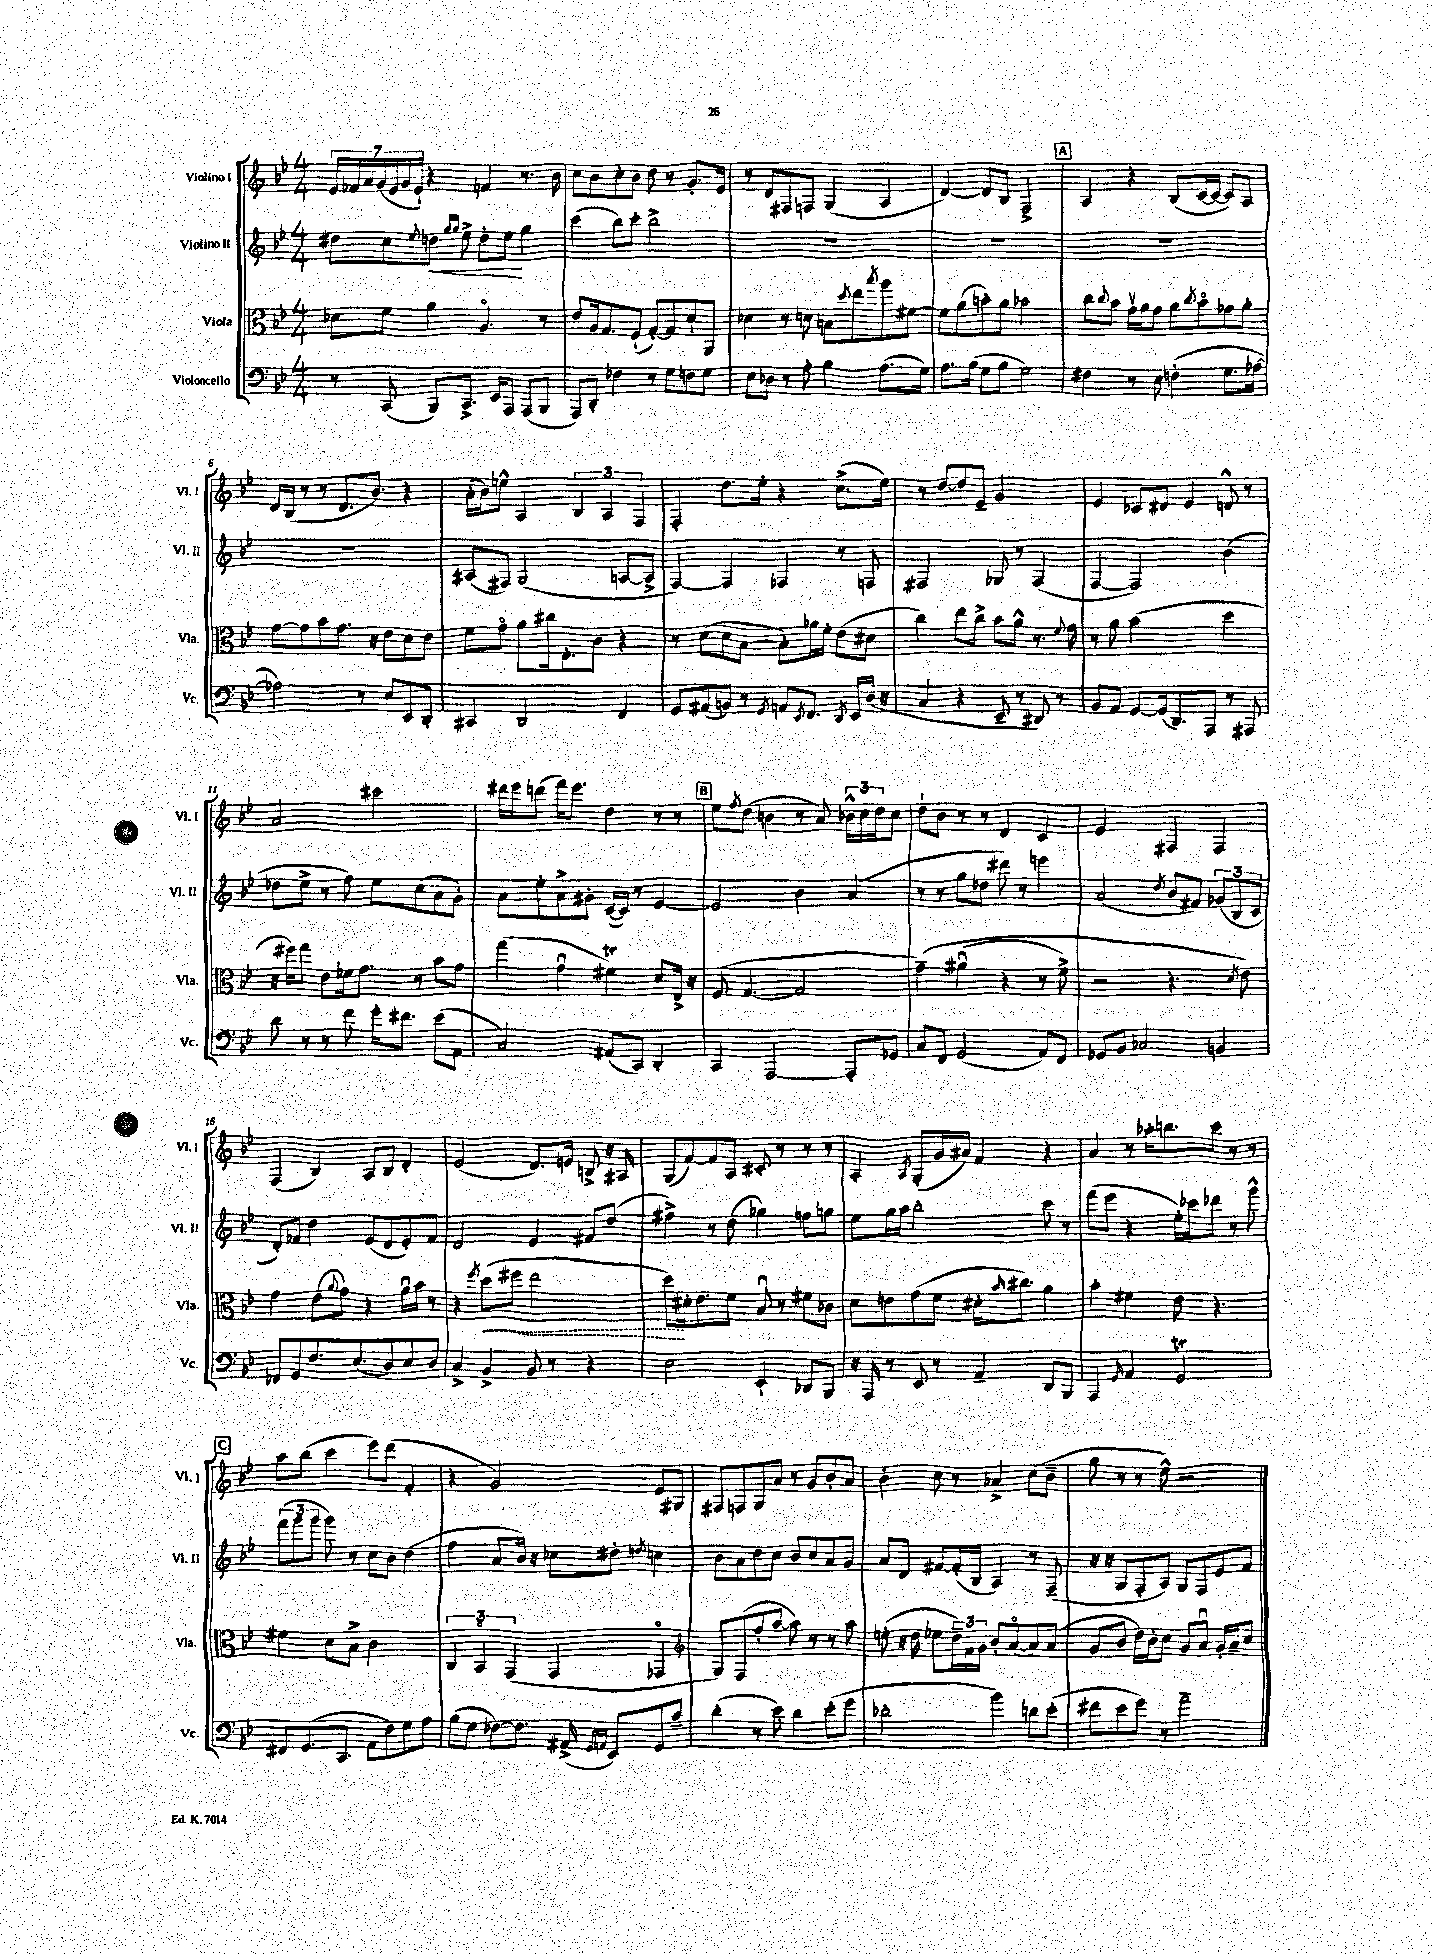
<<
\new StaffGroup <<
\new Staff = "s0" \with { instrumentName = "Violino I" shortInstrumentName = "Vl. I" } {
    \clef treble \key bes \major \numericTimeSignature \time 4/4
    \tuplet 7/4 { ees'16 fes'16 a'16 g'16( ees'16 g'16 ees'16-!) } r4 f'4 r8. bes'16 |
    c''8 bes'8 c''8-. bes'8 d''8 r8 g'8.-. ees'16 |
    r8 d'8 fis8 f8 g4( a4 |
    d'4~) d'8 bes8 f2-> |
    \mark \markup { \box "A" } a4 r4 bes8( c'16~ c'16~ c'8) a8 |
    d'16 bes16( r8 r8 d'8. bes'8.) r4 |
    a'16-.( bes'16) e''8-^ a4 \tuplet 3/2 { bes4 a4 f4 } |
    f4-. d''8. ees''16-. r4 c''8.->( ees''16) |
    r8 d''8~ d''8 ees'8-- g'2 |
    ees'4 ces'8 dis'8 ees'4 d'8-^ r8 |
    a'2 cis'''2 |
    dis'''16 ees'''16 d'''8( f'''16) ees'''8. d''4 r8 r8 |
    \mark \markup { \box "B" } ees''8 \acciaccatura { f''8 } d''8( b'4 r8 a'8) \tuplet 3/2 { bes'16-^ c''16 d''16 } c''8 |
    d''8-! bes'8 r8 r8 d'4 c'4 |
    ees'2 fis4 fis4 |
    f4( bes4) a8 bes8 d'4-. |
    ees'2( d'8.) e'16 b8-> r16 ais16 |
    g8( f'8~) f'8 a8 cis'8-. r8 r8 r8 |
    a4-. \acciaccatura { a8 } g8-.( g'16 ais'16) f'4 r4 |
    a'4 r8 aes''16-. b''8. c'''8 r8 r8 |
    \mark \markup { \box "C" } a''8 bes''8( c'''4 ees'''8) d'''8( f'4-. |
    r4 g'2) ees'8 gis8 |
    fis8 f8 g8 a'8 r8 g'8 bes'8-. a'8 |
    bes'4-. c''8 r8 aes'4-> c''8( bes'8-- |
    g''8 r8 r8 ees''8-^) r2 \bar "|." |
}
\new Staff = "s1" \with { instrumentName = "Violino II" shortInstrumentName = "Vl. II" } {
    \clef treble \key bes \major \numericTimeSignature \time 4/4
    dis''8 c''8 \appoggiatura { ees''8 } d''8\< \grace { g''16 g''16 } ees''8-> d''8-. ees''8\! g''4 |
    c'''4( bes''8) c'''8-. bes''2-> |
    R1 |
    R1 |
    \mark \markup { \box "A" } R1 |
    R1 |
    ais8( fis8) g2( a8~ a8-> |
    f4~) f4 fes4 r8 f8 |
    fis2 ges8 r8 fis4( |
    f4~ f2) bes'4( |
    des''8 ees''8-> r8 f''8) ees''8 c''8( a'8 g'8-.) |
    a'8 ees''8-. a'8-> gis'8-. c'16~( c'16) r8 ees'4~ |
    \mark \markup { \box "B" } ees'2 bes'4 a'4( |
    r8 r8 g''8 des''8 dis'''8) r8 e'''4 |
    a'2( \acciaccatura { d''8 } bes'8 fis'8) \tuplet 3/2 { ges'8( bes8 c'8 } |
    d'8-.) fes'8 d''4 ees'8( d'8 ees'8-.) fes'8 |
    d'2 ees'4 fis'8 d''8( |
    fis''4->) r8 d''8( ges''4) f''8 g''8 |
    ees''8 g''16 a''16 bes''2-. c'''8 r8 |
    f'''8( ees'''8 r4 ees''16-.) ces'''16 des'''8 r8 g'''8-^ |
    \mark \markup { \box "C" } \tuplet 3/2 { f'''8( g'''8 g'''8 } g'''8) r8 c''8 bes'8 d''4( |
    f''4 a'8 bes'16) r16 ces''8 dis''8-. \acciaccatura { d''8 } c''4 |
    bes'8 a'8 d''8 c''8 bes'8 c''8 a'8 g'8 |
    a'8 d'8 fis'8~ fis'16-.( bes16 a4) r8 f8--( |
    r16 r16 g8 f8-. a8) g8 f8 ees'8 f'8 \bar "|." |
}
\new Staff = "s2" \with { instrumentName = "Viola" shortInstrumentName = "Vla." } {
    \clef alto \key bes \major \numericTimeSignature \time 4/4
    des'8 f'8 a'4 a4.\flageolet r8 |
    ees'8 a16 g8. f8-!( g8~-.) g8 d'8-! a,8 |
    des'4 r8 d'8 b8 \acciaccatura { d''8 } ees''8 \acciaccatura { bes''8 } a''8 fis'8~ |
    fis'8 a'8( b'8-.) a'8 bes'2 |
    \mark \markup { \box "A" } c''8 \appoggiatura { c''8 } bes'8 g'16\upbow a'16 g'8 a'8 \acciaccatura { c''8 } bes'8\flageolet ges'8 a'8-. |
    g'8~ g'8 bes'8 g'8. r16 ees'8 d'8 ees'8 |
    f'8 g'8\flageolet a'8 cis''16 ees8.-. c'8 r4 |
    r8 d'8( d'8 bes8~ bes8-.) aes'16 f'16-. ees'8( dis'8 |
    c''4) ees''8 c''8-> bes'8 a'8-^ r8. \appoggiatura { f'8 } g'16 |
    r8 a'8 bes'2( d''4 |
    r16 fis''16) g''8 ees'8 fes'16 g'8. r8 bes'8 g'8 |
    g''4( g'4\downbow fis'4\trill) d'8 ees16-> r16 |
    \mark \markup { \box "B" } f8( g4.~ g2 |
    g'4--)\( ais'4\downbow( r4 r8 f'8->) |
    r2 r4. \acciaccatura { d'8 } ees'8\) |
    g'4 ees'8( \appoggiatura { a'8 } g'8) r4 a'16\downbow bes'16 r8 |
    r4 \acciaccatura { f''8 } \once \override Hairpin.style = #'dashed-line d''8\<( fis''8 ees''2 |
    d''8\!) dis'16-. ees'8. f'8 bes8\downbow r8 fis'8 ces'8 |
    d'8 e'8 g'8( f'8 dis'16-. \grace { bes'16 } cis''8.) a'4 |
    bes'4-. fis'4 ees'8 r4. |
    \mark \markup { \box "C" } fis'4 d'8 bes8-> c'2 |
    \tuplet 3/2 { c4 bes,4\flageolet g,4( } g,4 ges,4\flageolet |
    \clef treble g8) f8( f''8-. a''8~ a''8) r8 r8 a''8 |
    e''8-.( r16 d''16 ees''8 \tuplet 3/2 { d''16--) f'16 g'16 } bes'8-. a'8~\flageolet( a'8) a'8( |
    g'8 bes'8 d''16) bes'16-. c''8 g'8 a'8\downbow g'16-. a'16-- c''8 \bar "|." |
}
\new Staff = "s3" \with { instrumentName = "Violoncello" shortInstrumentName = "Vc." } {
    \clef bass \key bes \major \numericTimeSignature \time 4/4
    r8 c,8( bes,,8) c,8.-> ees,16 a,,8 a,,8( bes,,8 |
    a,,8) d,8-. fes4 r8 g8 f8 g8 |
    ees8 des8 r8 a8-. bes4 a8.( g16) |
    a8. bes16( g8 bes8 g2) |
    \mark \markup { \box "A" } fis4 r8 ees8 f4-.( g8. aes16~ |
    aes2) r8 ees8 ees,8 d,8-. |
    cis,4 d,2 f,4 |
    g,8 ais,8( b,8) r8 \acciaccatura { g,8 } a,8 \acciaccatura { ees,8 } f,8. \acciaccatura { d,8 } ees,16 d16( r16 |
    c4 r4 ees,8-- r8 dis,8) r8 |
    bes,8 a,8 g,8~ g,16( d,8.) a,,8 r8 ais,,8 |
    d'8 r8 r8 f'8 g'16-. fis'8. ees'8( a,8 |
    c2) ais,8( c,8) d,4-. |
    \mark \markup { \box "B" } c,4 a,,2~ a,,8-. ges,8 |
    c8 f,8 g,2( a,8) f,8 |
    ges,8 bes,8 ces2 b,4 |
    fes,8 g,8 f8. ees8.( d8) ees8 d8 |
    c4-> bes,4-> bes,8 r8 r4 |
    ees2 ees,4-! des,8 bes,,8 |
    r16 a,,16 r8 ees,8 r8 a,4-- d,8 bes,,8 |
    a,,4 \grace { g,16 } a,4 g,2\trill |
    \mark \markup { \box "C" } fis,8 g,8.( c,8. a,8 f8) g8 a8 |
    bes8( g8 fes8~) fes8. ais,16->( \grace { g,16 a,16 } ees,8) g,8 c'8-- |
    d'4-.( r8 ees'8) d'4 ees'8-.( g'8 |
    des'2-. bes'4) d'8 ees'8-.( |
    fis'8 ees'8 g'8) r8 a'2-- \bar "|." |
}
>>
>>
